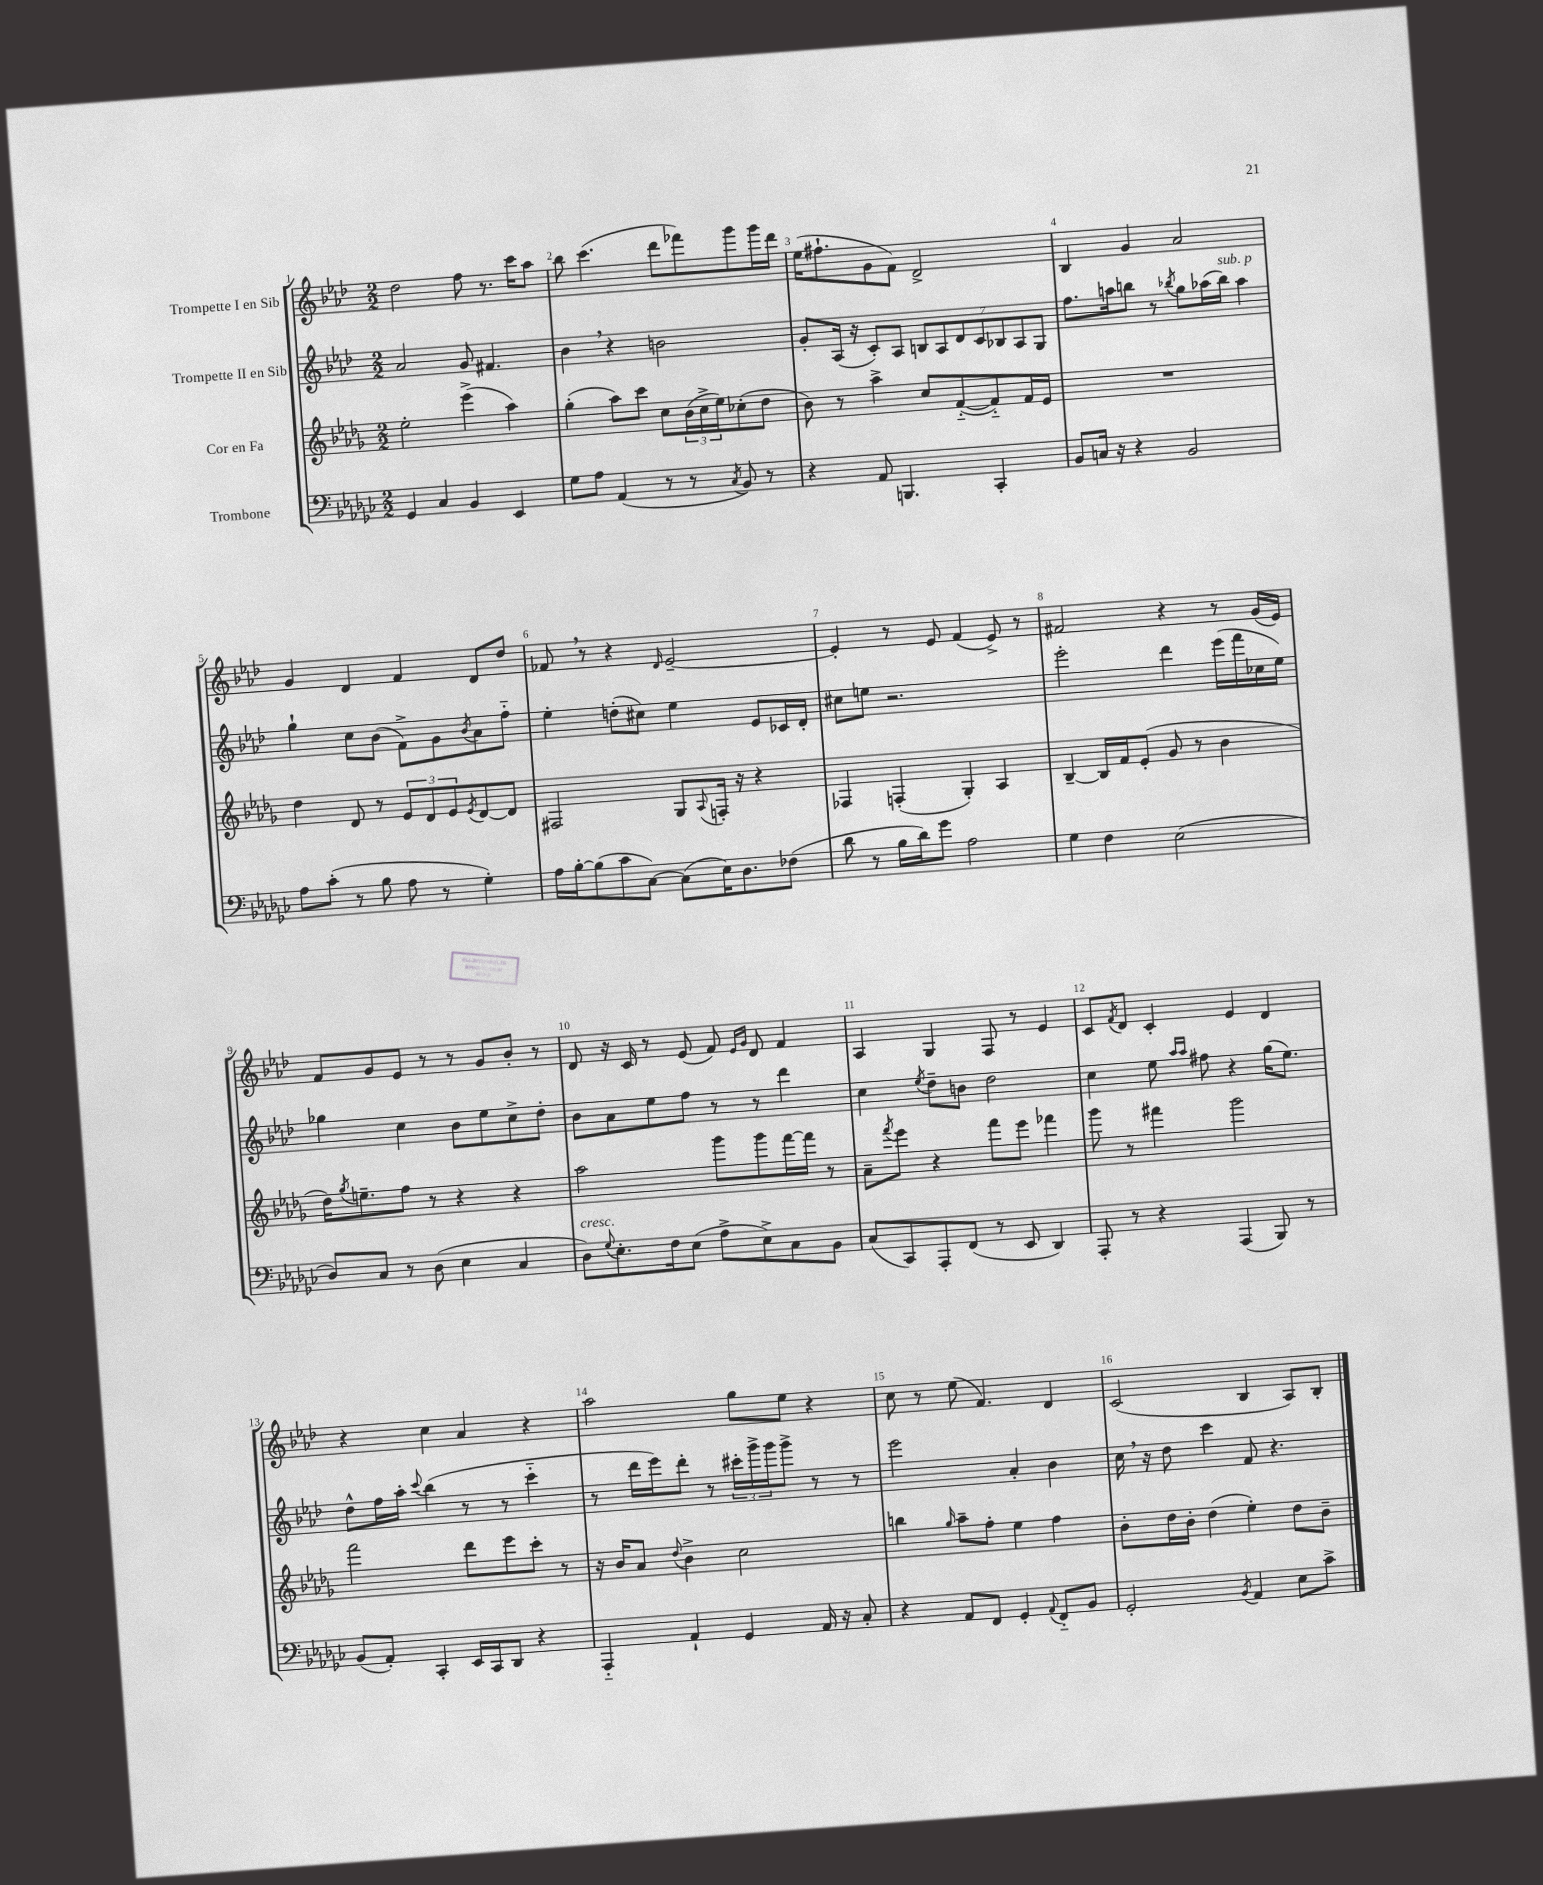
<<
\new StaffGroup <<
\new Staff = "s0" \with { instrumentName = "Trompette I en Sib" } {
    \clef treble \key aes \major \numericTimeSignature \time 2/2
    des''2 f''8 r8. c'''16 aes''8 |
    bes''8 c'''4.( des'''8 fes'''8) g'''8 g'''16 des'''16 |
    ees''16( fis''8.-! g'8 f'8) des'2-> |
    bes4 g'4 aes'2 |
    g'4 des'4 f'4 des'8 des''8 |
    fes'8 \breathe r8 r4 \grace { des'16 } ees'2~-- |
    ees'4-. r8 ees'8 f'4( ees'8->) r8 |
    fis'2 r4 r8 g'16( ees'16) |
    f'8 g'8 ees'8 r8 r8 g'8 bes'8-. r8 |
    des'8 r16 c'16 r8 ees'8( f'8) \grace { ees'16 g'16 } des'8 f'4 |
    aes4 g4 f8 r8 ees'4 |
    c'8 \acciaccatura { f'8 } des'8 c'4-. ees'4 des'4 |
    r4 c''4 aes'4 r4 |
    aes''2 g''8 ees''8 r4 |
    c''8 r8 ees''8( f'4.) des'4 |
    c'2( bes4 aes8) bes8-. \bar "|." |
}
\new Staff = "s1" \with { instrumentName = "Trompette II en Sib" } {
    \clef treble \key aes \major \numericTimeSignature \time 2/2
    aes'2 g'8 fis'4. |
    bes'4 \breathe r4 b'2 |
    g'8-. aes16( r16 c'8-.) aes8 \tuplet 7/4 { b8 aes8 des'8 c'8 bes8 aes8 g8 } |
    f''8. a''16 b''8 r8 \acciaccatura { bes''8 } g''8 aes''16( bes''16^\markup { \italic "sub. p" }) aes''4 |
    g''4-! c''8 bes'8( f'8->) g'8 \acciaccatura { bes'8 } aes'8 f''8-_ |
    ees''4-. d''8-.( cis''8) ees''4 ees'8 ces'16 des'16-. |
    cis''8 e''8 r2. |
    ees'''2-. des'''4 ees'''16( f'''16 ces''16 ees''16) |
    ges''4 c''4 bes'8 ees''8 c''8-> des''8-. |
    bes'8 aes'8 ees''8 f''8 r8 r8 des'''4 |
    c''4 \acciaccatura { ees''8 } des''8-- b'8 des''2 |
    c''4 ees''8 \grace { aes''16 aes''16 } fis''8 r4 g''16( ees''8.) |
    des''8-^ f''16 aes''16-. \appoggiatura { c'''8 } bes''4( r8 r8 c'''4-_ |
    r8 des'''16 ees'''16) des'''8-. r8 \tuplet 3/2 { cis'''16-. g'''16-> g'''16 } g'''8-> r8 r8 |
    ees'''2 aes'4-. bes'4 |
    c''16 \breathe r16 des''8 c'''4 f'8 r4. \bar "|." |
}
\new Staff = "s2" \with { instrumentName = "Cor en Fa" } {
    \clef treble \key des \major \numericTimeSignature \time 2/2
    ees''2-. ees'''4->( aes''4) |
    ges''4-.( aes''8) c'''8 c''8 \tuplet 3/2 { bes'16( c''16-> ees''16) } ces''8-.( des''8 |
    bes'8) r8 aes''4-> c''8 f'8~-_( f'8-_) f'16 ees'16 |
    R1 |
    des''4 des'8 r8 \tuplet 3/2 { ees'8 des'8 ees'8 } \acciaccatura { ees'8 } des'8~ des'8 |
    fis2 ges8 \appoggiatura { aes8 } f16-. r16 r4 |
    fes4 f4-.( ges4-.) aes4 |
    bes4~-- bes16 f'16 ees'8-.( ges'8 r8 bes'4 |
    des''16) \acciaccatura { ges''8 } e''8.-- f''8 r8 r4 r4 |
    aes''2 ges'''8 ges'''8 f'''16~ f'''16 r8 |
    aes'8-- \acciaccatura { f'''8 } ees'''8 r4 f'''8 ees'''8 fes'''4 |
    ges'''8 r8 fis'''4 ges'''2 |
    f'''2 des'''8 ees'''8 c'''8-. r8 |
    r16 bes'16 aes'8 \appoggiatura { des''8 } bes'4-> c''2 |
    b''4 \grace { ges''16 } aes''8-- f''8-. ees''4 f''4 |
    bes'8-. des''16 bes'16-. des''4( ees''4-.) des''8 bes'8-- \bar "|." |
}
\new Staff = "s3" \with { instrumentName = "Trombone" } {
    \clef bass \key ges \major \numericTimeSignature \time 2/2
    ges,4 ces4 bes,4 ees,4 |
    ges8 aes8 aes,4( r8 r8 \acciaccatura { ces8 } bes,8) r8 |
    r4 aes,8 b,,4. ces,4-. |
    bes,8 c16 r16 r4 bes,2 |
    aes8 ces'8-.( r8 bes8 aes8 r8 ges4-.) |
    aes16 bes16~-. bes8( ces'8 ces8~) ces8( ees16) des8. fes8( |
    des'8 r8 bes16 des'16) ges'8 aes2 |
    ges4 f4 ees2( |
    des8) ces8 r8 des8( ees4 ces4 |
    des8^\markup { \italic "cresc." }) \appoggiatura { ges8 } ees8.-. f16 ees8( aes8-> ees8->) ces8 bes,8 |
    ces8( ces,8) aes,,8-. f,8( r8 ees,8 des,4) |
    aes,,8-. r8 r4 aes,,4( bes,,8) r8 |
    bes,8( aes,8-.) ces,4-. ees,16 ces,16 des,8 r4 |
    aes,,4-_ aes,4-! ges,4 aes,16 r16 ces8-. |
    r4 aes,8 f,8 ges,4-. \appoggiatura { aes,8 } f,8-_ bes,8 |
    ges,2-. \acciaccatura { bes,8 } aes,4 ees8 ces'8-> \bar "|." |
}
>>
>>
\layout { \context { \Score \override BarNumber.break-visibility = ##(#f #t #t) barNumberVisibility = #all-bar-numbers-visible } }
